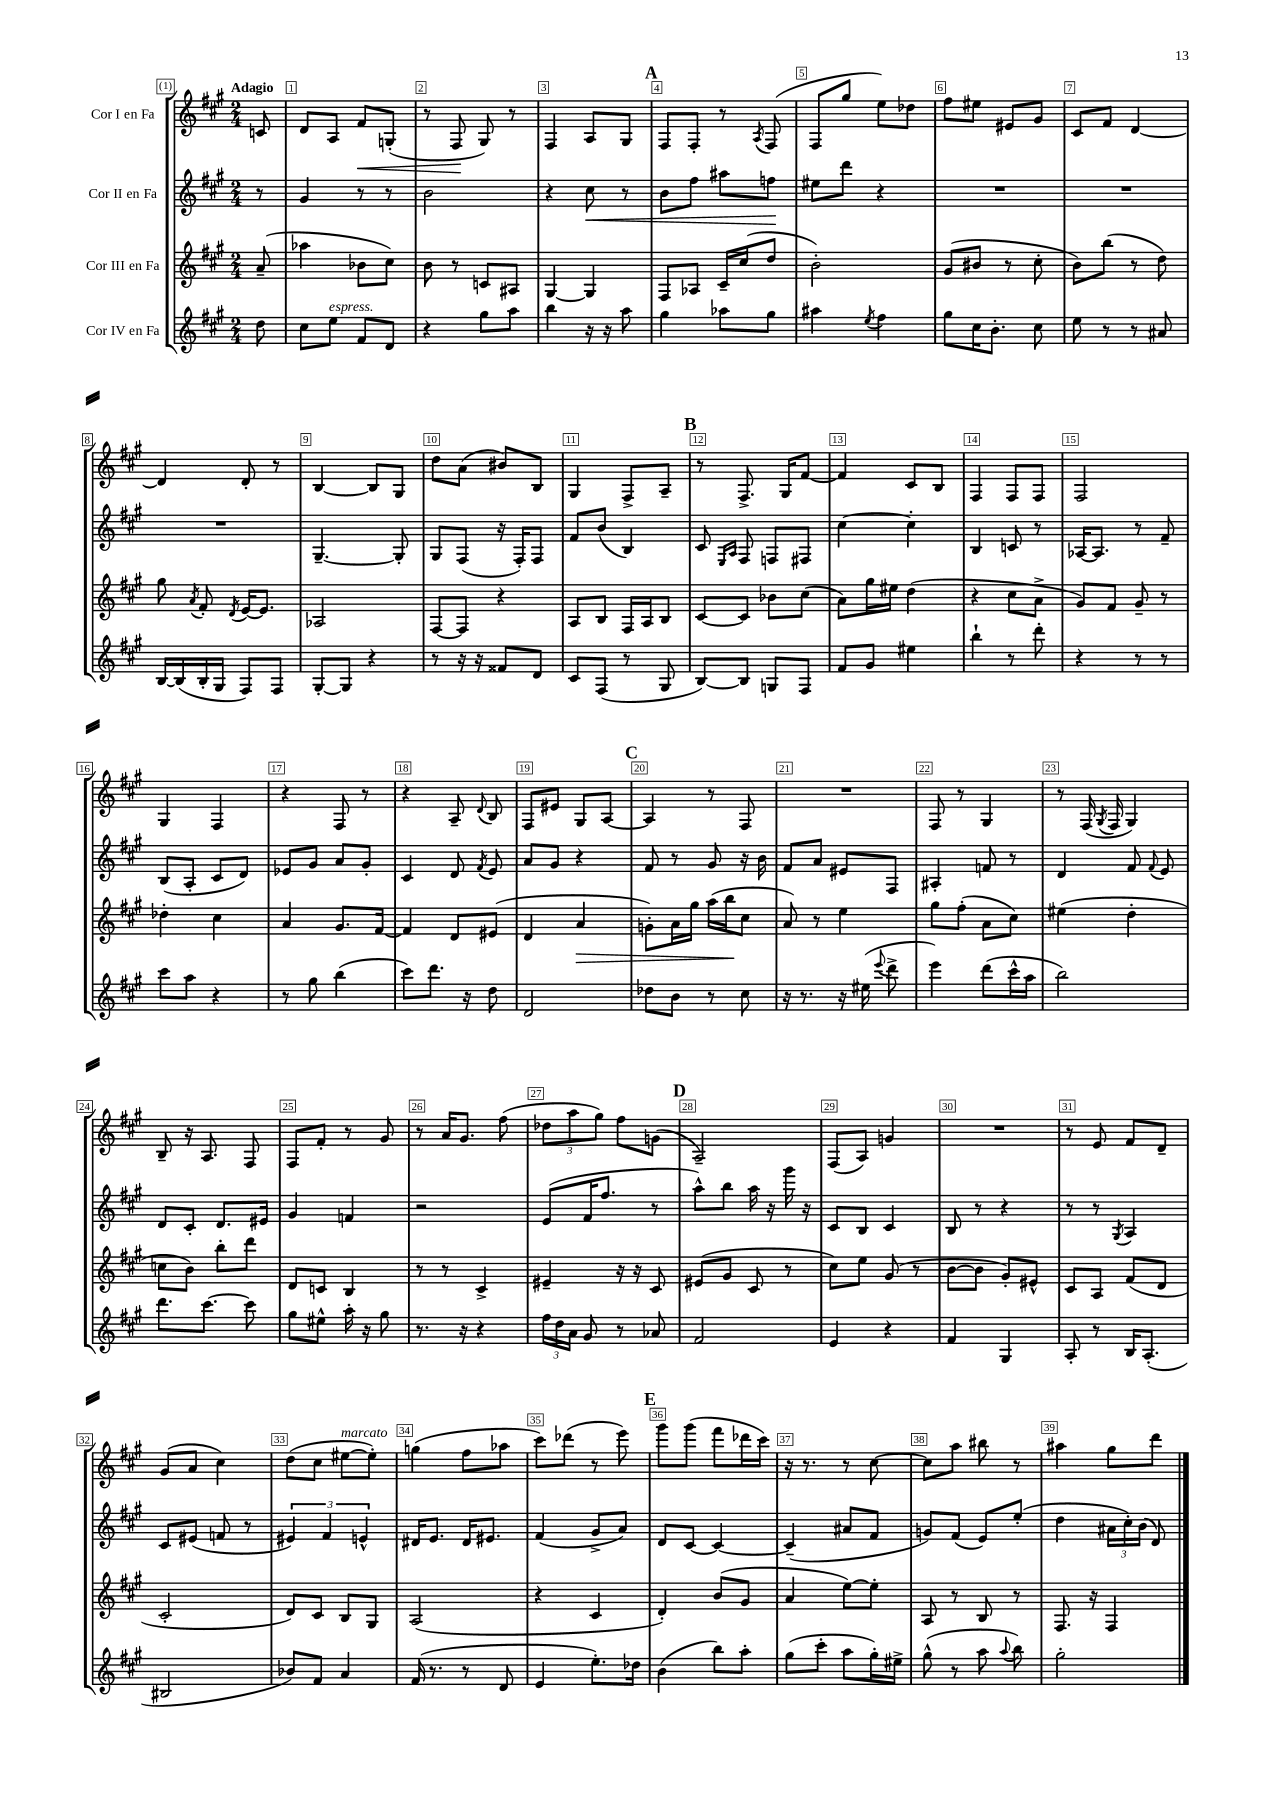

**kern	**kern	**kern	**kern
*staff4	*staff3	*staff2	*staff1
*clefG2	*clefG2	*clefG2	*clefG2
*k[f#c#g#]	*k[f#c#g#]	*k[f#c#g#]	*k[f#c#g#]
*M2/4	*M2/4	*M2/4	*M2/4
8dd	(8a~	8r	8c
=	=	=	=
8cc#	4aa-	4g#	8d
8ee	.	.	8A
8f#	8b-	8r	8f#
8d	8cc#)	8r	(8G'
=	=	=	=
4r	8b	2b	8r
.	8r	.	8F#
8gg#	8c	.	8G#)
8aa	8A#	.	8r
=	=	=	=
4bb	[4G#	4r	4F#
16r	4G#]	8cc#	8A
16r	.	.	.
8aa	.	8r	8G#
=	=	=	=
4gg#	8F#	8b	8F#
.	8A-	8ff#	8F#'
8aa-	16c#~	8aa#	8r
.	(16cc#	.	.
.	.	.	8qA
8gg#	8dd	8ff	(8F#
=	=	=	=
4aa#	2b')	8ee#	8F#
.	.	8ddd	8gg#
8qee	.	.	.
4ff#	.	4r	8ee)
.	.	.	8dd-
=	=	=	=
8gg#	(8g#	2r	8ff#
16cc#	8b#	.	8ee#
8.b'	.	.	.
.	8r	.	8e#
8cc#	8cc#'	.	8g#
=	=	=	=
8ee	8b)	2r	8c#
8r	(8bb	.	8f#
8r	8r	.	[4d
8a#	8dd)	.	.
=	=	=	=
[16B	8gg#	2r	4d]
(16B]	.	.	.
.	8qa	.	.
16B'	8f#'	.	.
16G#	.	.	.
.	8qd	.	.
8F#)	[16e	.	8d'
.	8.e]	.	.
8F#	.	.	8r
=	=	=	=
[8G#'	2A-	[4.G#~	[4B
8G#]	.	.	.
4r	.	.	8B]
.	.	8G#']	8G#
=	=	=	=
8r	[8F#	8G#	8dd
16r	8F#]	(8F#	(8a
16r	.	.	.
8f##	4r	16r	8b#)
.	.	16F#')	.
8d	.	8F#	8B
=	=	=	=
8c#	8A	8f#	4G#
(8F#	8B	(8b	.
8r	16F#	4B)	8F#^
.	16A	.	.
8G#	8B	.	8A~
=	=	=	=
[8B)	[8c#	8c#	8r
.	.	16qqE	.
.	.	16qqA	.
8B]	8c#]	8F#	8.F#^
8G	8b-	8F	.
.	.	.	16G#
8F#	(8cc#	8F#	[8f#
=	=	=	=
8f#	8a)	[4cc#	4f#]
8g#	16gg#	.	.
.	16ee#	.	.
4ee#	(4dd	4cc#']	8c#
.	.	.	8B
=	=	=	=
4bb`	4r	4B	4F#
8r	8cc#	8c	8F#
8ddd'	8a^	8r	8F#
=	=	=	=
4r	8g#)	[16A-	2F#
.	.	8.A-]	.
.	8f#	.	.
8r	8g#~	8r	.
8r	8r	8f#~	.
=	=	=	=
8ccc#	4dd-'	(8B	4G#
8aa	.	8A'	.
4r	4cc#	8c#	4F#
.	.	8d)	.
=	=	=	=
8r	4a	8e-	4r
8gg#	.	8g#	.
(4bb	8.g#	8a	8F#
.	.	8g#'	8r
.	[16f#	.	.
=	=	=	=
8ccc#)	4f#]	4c#	4r
8.ddd	.	.	.
.	8d	8d	8A~
16r	.	.	.
.	.	8qf#	8qqd
8dd	(8e#	8e	8B
=	=	=	=
2d	4d	8a	8F#
.	.	8g#	8e#
.	4a	4r	8G#
.	.	.	[8A
=	=	=	=
8dd-	8g')	8f#	4A]
8b	16a	8r	.
.	16gg#	.	.
8r	(16aa	8g#	8r
.	16bb	.	.
8cc#	8cc#	16r	8F#
.	.	16b	.
=	=	=	=
16r	8a)	8f#	2r
8.r	.	.	.
.	8r	8a	.
16r	4ee	8e#	.
(16ee#	.	.	.
8qqeee	.	.	.
8ddd^	.	8F#	.
=	=	=	=
4eee)	8gg#	4A#'	8F#
.	(8ff#'	.	8r
(8ddd	8a	8f	4G#
16ccc#^^	8cc#)	8r	.
16aa	.	.	.
=	=	=	=
2bb)	(4ee#	4d	8r
.	.	.	(16F#
.	.	.	8qG#
.	.	.	16F#
.	4dd'	8f#	4G#)
.	.	8qqf#	.
.	.	8e	.
=	=	=	=
8.ddd	8cc	8d	8B~
.	8b)	8c#'	16r
[8.ccc#	.	.	8.A
.	8bb'	8.d	.
8ccc#]	8ddd	.	8F#
.	.	16e#	.
=	=	=	=
8gg#	8d	4g#	8F#
8ee#^^	8c	.	8f#'
16aa'	4B	4f	8r
16r	.	.	.
8gg#	.	.	8g#
=	=	=	=
8.r	8r	2r	8r
.	8r	.	16a
16r	.	.	8.g#
4r	4c#^	.	.
.	.	.	(8ff#
=	=	=	=
24ff#	4e#~	(8e	12dd-
24dd	.	.	.
24a	.	.	12aa
8g#	.	16f#	.
.	.	.	12gg#)
.	.	8.ff#	.
8r	16r	.	8ff#
.	16r	.	.
8a-	8c#	8r	(8g
=	=	=	=
2f#	(8e#	8aa^^)	2A~)
.	8g#	8bb	.
.	8c#	16aa	.
.	.	16r	.
.	8r	16ggg#	.
.	.	16r	.
=	=	=	=
4e	8cc#)	8c#	(8F#
.	8ee	8B	8A)
4r	(8g#	4c#	4g
.	8r	.	.
=	=	=	=
4f#	[8b	8B	2r
.	8b]	8r	.
4G#	8g#')	4r	.
.	8e#^^	.	.
=	=	=	=
8A'	8c#	8r	8r
8r	8A	8r	8e
.	.	8qG#	.
16B	(8f#	4A	8f#
(8.A'	.	.	.
.	8d	.	8d~
=	=	=	=
2B#	2c#'	8c#	(8g#
.	.	(8e#	8a
.	.	8f	4cc#)
.	.	8r	.
=	=	=	=
8b-)	8d)	6e#)	(8dd
8f#	8c#	.	8cc#
.	.	6f#	.
4a	8B	.	[8ee#
.	.	6e^^	.
.	8G#	.	8ee#'])
=	=	=	=
(16f#	(2A	16d#	(4gg
8.r	.	8.e	.
8r	.	16d#	8ff#
.	.	8.e#	.
8d	.	.	8aa-
=	=	=	=
4e	4r	(4f#	8ccc#)
.	.	.	(8ddd-
8.ee')	4c#	8g#^	8r
.	.	8a)	8eee)
16dd-	.	.	.
=	=	=	=
(4b	4d')	8d	8ggg#
.	.	[8c#	(8ggg#
8bb)	(8b	4c#_	8fff#
8aa'	8g#	.	16ddd-
.	.	.	16ccc#)
=	=	=	=
(8gg#	4a	(4c#~]	16r
.	.	.	8.r
8ccc#'	.	.	.
8aa	[8ee)	8a#	8r
16gg#')	8ee']	8f#	[8cc#
16ee#^	.	.	.
=	=	=	=
(8gg#^^	8A	8g)	8cc#]
8r	8r	(8f#	8aa
8aa	8B	8e)	8bb#
8qqaa	.	.	.
8bb)	8r	(8ee'	8r
=	=	=	=
2gg#'	8.F#	4dd	4aa#
.	16r	.	.
.	4F#	24a#	8gg#
.	.	24cc#')	.
.	.	(24b	.
.	.	8d)	8ddd
==	==	==	==
*-	*-	*-	*-
